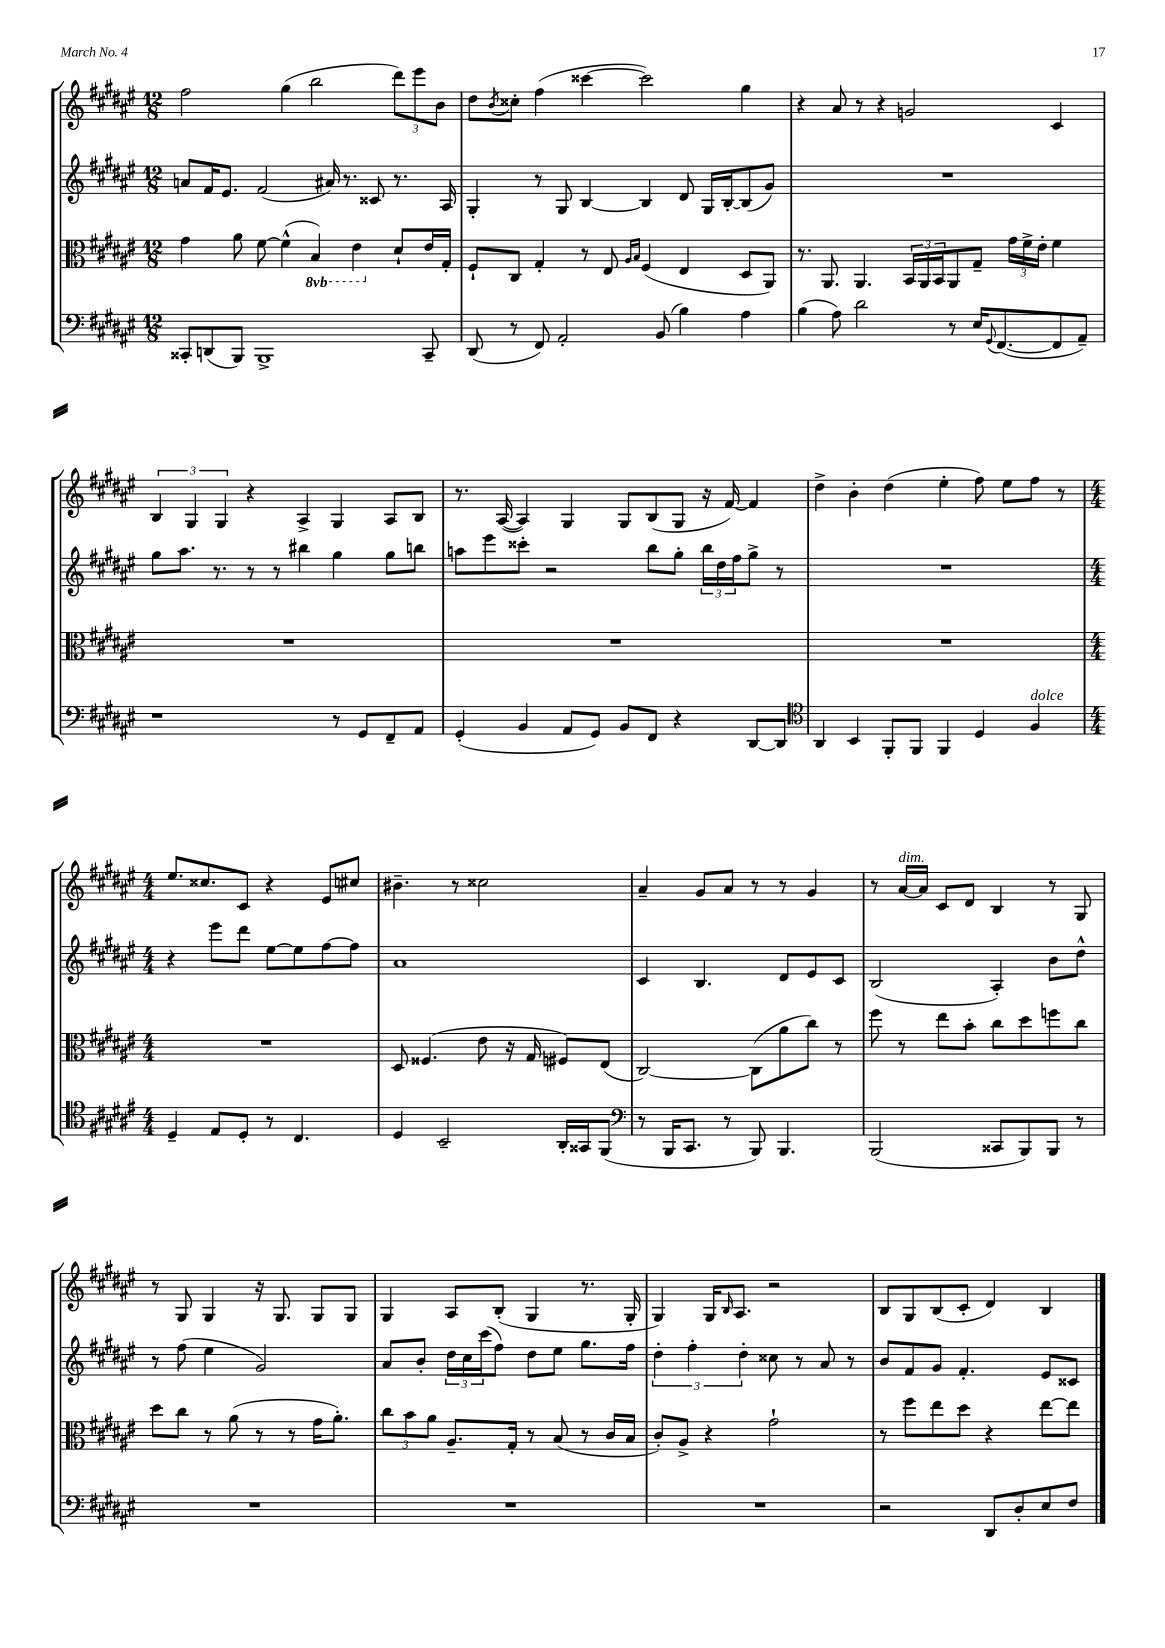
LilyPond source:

<<
\new StaffGroup <<
\new Staff = "s0" {
    \clef treble \key fis \major \numericTimeSignature \time 12/8
    fis''2 gis''4( b''2 \tuplet 3/2 { dis'''8) eis'''8 b'8 } |
    dis''8 \acciaccatura { b'8 } cisis''8-. fis''4( cisis'''4~ cisis'''2) gis''4 |
    r4 ais'8 r8 r4 g'2 cis'4 |
    \tuplet 3/2 { b4 gis4 gis4 } r4 ais4-> gis4 ais8 b8 |
    r8. ais16~( ais4) gis4 gis8 b8( gis8 r16 fis'16~) fis'4 |
    dis''4-> b'4-. dis''4( eis''4-. fis''8) eis''8 fis''8 r8 |
    \numericTimeSignature \time 4/4 eis''8. cisis''8. cis'8 r4 eis'8 cis''8 |
    bis'4.-- r8 cisis''2 |
    ais'4-- gis'8 ais'8 r8 r8 gis'4 |
    r8 ais'16~^\markup { \italic "dim." } ais'16 cis'8 dis'8 b4 r8 gis8 |
    r8 gis8 gis4 r16 gis8. gis8 gis8 |
    gis4 ais8 b8-.( gis4 r8. gis16-. |
    gis4) gis16 \grace { b16 } ais8. r2 |
    b8 gis8 b8( cis'8-. dis'4) b4 \bar "|." |
}
\new Staff = "s1" {
    \clef treble \key fis \major \numericTimeSignature \time 12/8
    a'8 fis'16 eis'8. fis'2( ais'16) r8. cisis'8 r8. ais16 |
    gis4-. r8 gis8 b4~ b4 dis'8 gis16 b16~-. b8( gis'8) |
    R1. |
    gis''8 ais''8. r8. r8 r8 bis''4 gis''4 gis''8 b''8 |
    a''8 eis'''8 cisis'''8-. r2 b''8 gis''8-. \tuplet 3/2 { b''16 dis''16 fis''16 } gis''8-> r8 |
    R1. |
    \numericTimeSignature \time 4/4 r4 eis'''8 dis'''8 eis''8~ eis''8 fis''8~ fis''8 |
    ais'1 |
    cis'4 b4. dis'8 eis'8 cis'8 |
    b2( ais4-.) b'8 dis''8-^ |
    r8 fis''8( eis''4 gis'2) |
    ais'8 b'8-. \tuplet 3/2 { dis''16 cis''16 cis'''16( } fis''8) dis''8 eis''8 gis''8. fis''16 |
    \tuplet 3/2 { dis''4-. fis''4-. dis''4-. } cisis''8 r8 ais'8 r8 |
    b'8 fis'8 gis'8 fis'4.-. eis'8 cisis'8 \bar "|." |
}
\new Staff = "s2" {
    \clef alto \key fis \major \numericTimeSignature \time 12/8 \set Staff.ottavationMarkups = #ottavation-simple-ordinals
    gis'4 ais'8 fis'8~ fis'4-^( \ottava #-1 b,4) eis4 \ottava #0 dis'8-! eis'16 gis16-. |
    fis8-! cis8 gis4-. r8 eis8 \grace { ais16 b16 } fis4( eis4 dis8 ais,8) |
    r8. ais,8. ais,4. \tuplet 3/2 { b,16 ais,16 b,16 } ais,8 gis8-- \tuplet 3/2 { gis'16 fis'16-> eis'16-. } fis'4 |
    R1. |
    R1. |
    R1. |
    \numericTimeSignature \time 4/4 R1 |
    dis8 fisis4.( eis'8 r16 gis16 fis8) eis8( |
    cis2~) cis8( ais'8 cis''8) r8 |
    fis''8 r8 eis''8 b'8-. cis''8 dis''8 f''8 cis''8 |
    dis''8 cis''8 r8 ais'8( r8 r8 gis'16 ais'8.-.) |
    \tuplet 3/2 { cis''8 b'8 ais'8 } ais8.-- gis16-. r8 b8( r8 cis'16 b16 |
    cis'8-.) ais8-> r4 gis'2-! |
    r8 fis''8 eis''8 dis''8 r4 eis''8~ eis''8 \bar "|." |
}
\new Staff = "s3" {
    \clef bass \key fis \major \numericTimeSignature \time 12/8
    cisis,8-. d,8( b,,8) b,,1-> cisis,8-- |
    dis,8( r8 fis,8) ais,2-. b,8( b4) ais4 |
    b4( ais8) dis'2 r8 eis16 \appoggiatura { gis,8 } fis,8.~( fis,8 ais,8--) |
    r1 r8 gis,8 fis,8-- ais,8 |
    gis,4-.( b,4 ais,8 gis,8) b,8 fis,8 r4 dis,8~ dis,8 |
    \clef tenor ais,4 b,4 fis,8-. fis,8 fis,4 dis4 fis4^\markup { \italic "dolce" } |
    \numericTimeSignature \time 4/4 dis4-- eis8 dis8-. r8 cis4. |
    dis4 b,2-- ais,16-. gisis,16 fis,8( |
    \clef bass r8 b,,16 cis,8. r8 b,,8) b,,4. |
    b,,2( cisis,8 b,,8) b,,8 r8 |
    R1 |
    R1 |
    R1 |
    r2 dis,8 dis8-. eis8 fis8 \bar "|." |
}
>>
>>
\layout { \context { \Score \remove "Bar_number_engraver" } }
